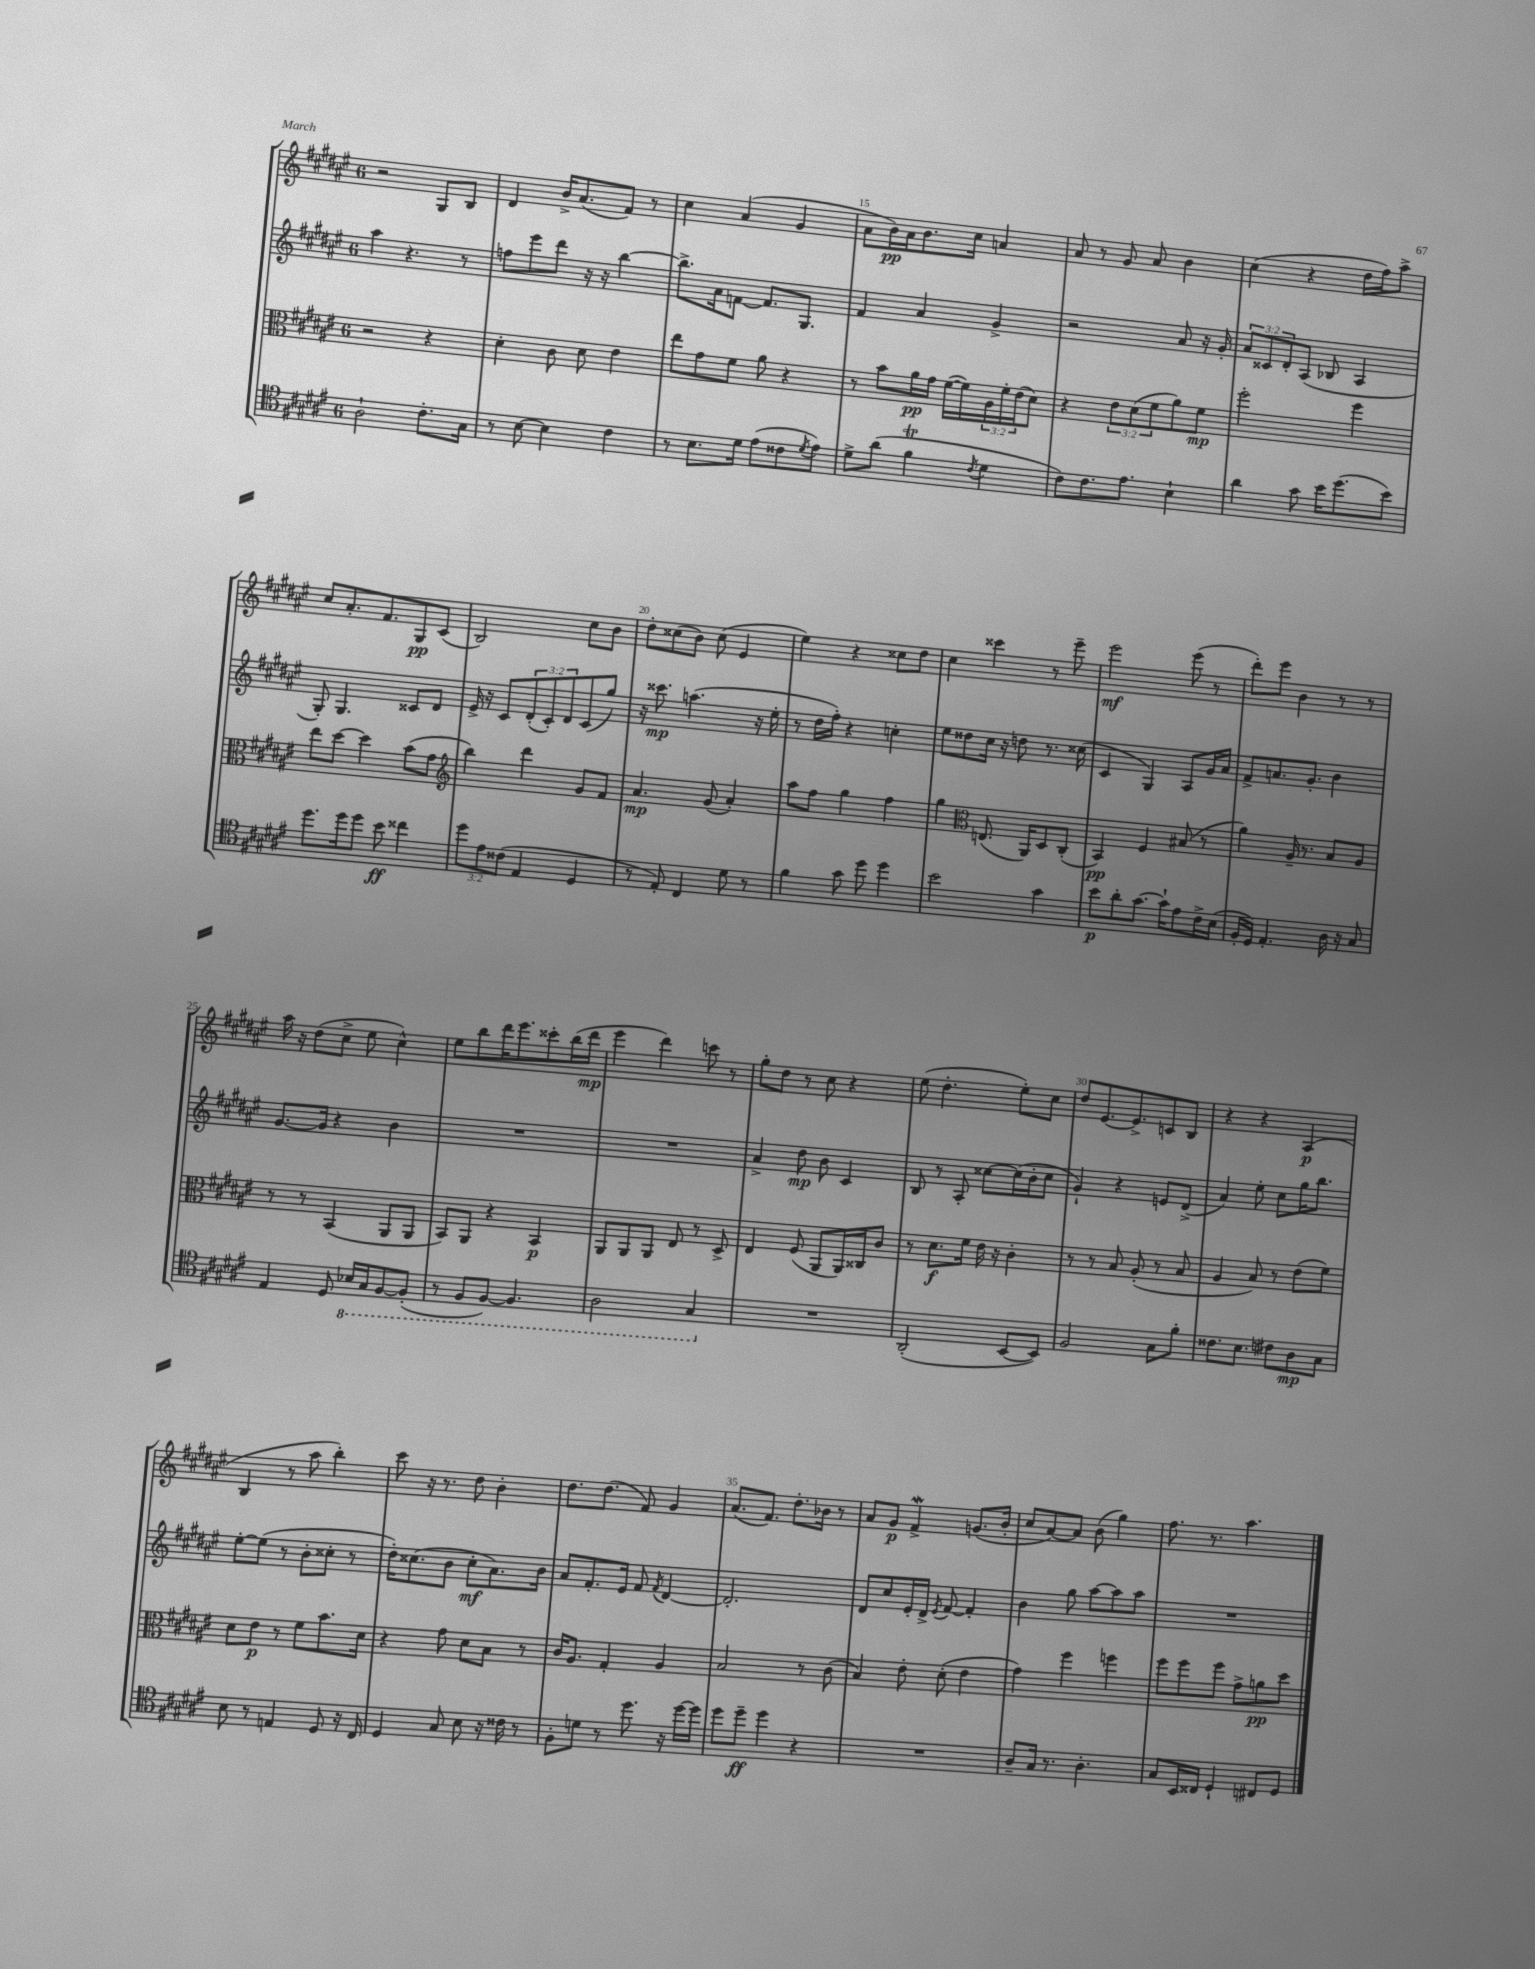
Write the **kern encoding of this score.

**kern	**kern	**kern	**kern
*staff4	*staff3	*staff2	*staff1
*clefC4	*clefC3	*clefG2	*clefG2
*k[f#c#g#d#a#e#]	*k[f#c#g#d#a#e#]	*k[f#c#g#d#a#e#]	*k[f#c#g#d#a#e#]
*M6/8	*M6/8	*M6/8	*M6/8
2A#`\	2r	4aa#\	2r
.	.	4.r	.
8.c#'\L	4r	.	8G#/L
.	.	8r	8B/J
16G#\Jk	.	.	.
=	=	=	=
8r	4d#'\	8ff\L	4d#/
[8B\	.	8eee#\	.
4B\]	8c#\	8ddd#\J	16b^/LK
.	.	.	(8.a#/
.	8d#\	16r	.
.	.	16r	.
4c#\	4e#\	[4bb\	8f#/J)
.	.	.	8r
=	=	=	=
8r	8ee#\L	8.bb^\]L	4cc#\
8.B\L	8g#\	.	.
.	.	16a#\k	.
.	8f#\J	[8f\J	(4a#/
16d#\Jk	.	.	.
(8e#\L	8a#\	8.f/]L	.
8c##\	4r	.	4g#/
.	.	8.G#/J	.
8qd#/	.	.	.
8e#\J)	.	.	.
=	=	=	=
8d#^\L	8r	4f#/	8a#\L
(8a#\J	8b\L	.	16b\L)
.	.	.	16a#\J
4f#\	16a#\L	4a#/	8.b\
.	16g#\JJ	.	.
.	([16f#\LL	.	.
.	16f#\])	.	16cc#\Jk
8qc#/	.	.	.
4d#\	24A#\	4g#^/	4a/
.	24f#'\	.	.
.	(24e#\J	.	.
.	8d#\J)	.	.
=	=	=	=
8c#\L)	4r	2r	8a#/
8.c#\	.	.	8r
.	12e#\L	.	8g#/
8.e#\J	.	.	.
.	(12d#\	.	.
.	.	.	8a#/
.	12f#\	.	.
4B`\	8a#\)	8a#/	4b\
.	8f#\J	16r	.
.	.	16g#'/	.
=	=	=	=
4a#\	2ff#'\	12a#/L	(4cc#\
.	.	12c##/	.
.	.	12d#'/	.
8g#\	.	(8A#/J	4r
16b\LK	.	8B-/	.
(8.dd#\	.	.	.
.	4ff#\	4A#/	16dd#\LL
.	.	.	16ff#\J)
8b\J)	.	.	8aa#^\J
=	=	=	=
8.dd#\L	8ee#\L	8G#'/)	8cc#/L
.	[8dd#\J	4.G#/	8.a#'/
16dd#\k	.	.	.
8dd#\J	4dd#\]	.	.
.	.	.	8.f#/
8b\	.	.	.
4cc##\	(8b\L	8c##/L	8G#/
.	8g#\J	8d#/J	(8c#/J
=	=	=	=
*	*clefG2	*	*
12dd#\L	4bb\)	16e#^/	2B/)
.	.	16r	.
12e#\	.	.	.
.	.	8c#/L	.
(12c##\J	.	.	.
4E#/	4ddd#\	(12d#'/	.
.	.	12c#'/)	.
.	.	12d#/	.
4D#/	8g#/L	(8c#/	8cc#\L
.	8f#/J	8gg#/J)	8b\J
=	=	=	=
8r	4.a#/	16r	8dd#'\L
.	.	8.ccc##\	.
8E#'/)	.	.	(8cc##\
4C#/	.	(4.aa\	8b\J)
.	(8g#/	.	(8cc##\
8d#\	4a#'/)	.	4e#/
8r	.	16r	.
.	.	16ee#'\	.
=	=	=	=
4f#\	8aa#\L	8r	4ee#\)
.	8ff#\J	16dd#\LL	.
.	.	16ff#'\JJ)	.
8g#\	4gg#\	4r	4r
8dd#\	.	.	.
4dd#\	4ff#\	4cc'\	8cc##\L
.	.	.	8dd#\J
=	=	=	=
2b\	4gg#\	8ee#\L	4cc#\
.	.	8dd##\	.
*	*clefC3	*	*
.	(8.E/	16cc#\Jk	4ccc##\
.	.	16r	.
.	.	8dd\	.
.	16AA#/LK)	.	.
4g#\	8D#/	8.r	8r
.	(8C#'/J	.	8eee#~\
.	.	(16cc##\	.
=	=	=	=
8b\L	4BB/)	4c#/	2eee#\
8a#'\	.	.	.
[8.g#\J	4F#/	4G#/)	.
16g#`\]LK	.	.	.
8e#\	(8B#/	8A#/L	(8eee#\
16c#^\L	8r	16g#/L	8r
(16B\JJ	.	16a#/JJ	.
=	=	=	=
16F#'/LL	4a#\)	8f#^/L	8ddd#'\L)
16D#/JJ)	.	.	.
4.E#'/	.	8.a/	8eee#\J
.	16A#~/	.	4b\
.	8.r	8.g#'/J	.
16A#\	8B/L	4b\	8r
16r	.	.	.
8G#/	8A#/J	.	8r
=	=	=	=
4E#/	8r	[8.g#/L	16aa#\
.	.	.	16r
.	8r	.	(8dd#\L
.	.	16g#/]Jk	.
8D#/	(4BB/	4r	8cc#^\J
16BB-/LL	.	.	8ee#\
16GG#/J	.	.	.
[8FF#/	8AA#/L	4b\	4cc#^^\)
(8FF#'/]J	8AA#/J	.	.
=	=	=	=
8r	8BB/L)	2.r	8ee#\L
8FF#/L	8AA#/J	.	8bb\
[8FF#/J)	4r	.	16ddd#\K
.	.	.	8.eee#\
4.FF#/]	.	.	.
.	4BB/	.	8ccc##'\
.	.	.	(16bb\L
.	.	.	16ddd#\JJ
=	=	=	=
2AA#\	8AA#/L	2.r	4eee#\
.	8AA#/	.	.
.	8AA#/J	.	4ddd#\)
.	8E#/	.	.
4GG#/	8r	.	8ccc\
.	8D#^/	.	8r
=	=	=	=
2.r	4E#/	4a#^/	8gg#'\L
.	.	.	8dd#\J
.	(8F#/	8dd#\	8r
.	8AA#/L	8b\	8cc#\
.	16AA#/L)	4c#/	4r
.	16C##/J	.	.
.	8c#/J	.	.
=	=	=	=
(2AA#'/	8r	8B/	(8ee#\
.	8.d#\L	8r	4.dd#'\
.	.	8A#'/	.
.	16f#\Jk	.	.
.	16e#\	[8cc##\L	.
.	16r	.	.
[8BB/L	4c#'\	(16cc##\]L	8ee#'\L)
.	.	16b'\J	.
8BB/]J)	.	8cc##\J	8cc#\J
=	=	=	=
2F#/	8r	4g#`/)	8dd#/L
.	8r	.	[8.e#/
.	8B/	4r	.
.	.	.	8.e#^/]
.	(8A#'/	.	.
8G#\L	8r	8e/L	8c/
8f#'\J	8B/	(8d#^/J	8B/J
=	=	=	=
8.c##\L	4A#/	4a#/)	4r
8.B\J	.	.	.
.	8B/)	8ee#'\	4r
8c#\L	8r	8cc#\L	.
8A#\	(8e#\L	16gg#\K	(4A#/
.	.	8.bb\J	.
8G#\J	8f#\J)	.	.
=	=	=	=
8B\	8d#\L	[8ee#'\L	4B/
8r	8e#\J	(8ee#\]J	.
4E/	8r	8r	8r
.	8f#\L	8b'\L	8aa#\
8D#/	8.b\	8cc##'\J	4bb'\)
16r	.	8r	.
16C#/	16d#\Jk	.	.
=	=	=	=
4D#/	4r	16dd#'\LK)	8ccc#\
.	.	(8.cc##\	.
.	.	.	16r
.	.	.	8.r
8G#/	8g#\	8b\J	.
8B\	8d#\L	8cc##'\L	8dd#\
16r	8B\J	8.a#\)	4b'\
16c##\	.	.	.
8r	8r	.	.
.	.	16b\Jk	.
=	=	=	=
8F#'\L	16c#/LK	8a#/L	8.dd#\L
.	8.A#/J	.	.
8d\J	.	8.f#'/	.
.	.	.	(8.dd#\J
8r	4G#'/	.	.
.	.	16e#/Jk	.
8.dd#\	.	8f#/	8f#/)
.	.	8qf#/	.
.	4A#/	[4d#/	4g#/
16r	.	.	.
[16dd#\LL	.	.	.
16dd#\]JJ	.	.	.
=	=	=	=
8dd#\L	2B/	2.d#'/]	(8.a#/L
8dd#~\J	.	.	.
.	.	.	8.f#/J)
4dd#\	.	.	.
.	.	.	8.dd#'\L
4r	8r	.	.
.	.	.	16b-\Jk
.	(8c#\	.	8r
=	=	=	=
2.r	4B/)	8d#/L	8a#/L
.	.	8cc#/	8g#/J
.	8e#'\	16e#'/L	4f#^/
.	.	16d#^/JJ	.
.	.	8qe#/	.
.	(8d#'\	[8f#/	.
.	4e#\	4f#'/]	(8.g/L
.	.	.	16b'/Jk
=	=	=	=
8A#~/L	4g#\)	4b\	8cc#/L
16G#/Jk	.	.	[8a#/)
8.r	.	.	.
.	4ff#\	8gg#\	8a#/]J
4.A#'\	.	[8aa#\L	(8b\
.	4ff\	8aa#\]	4gg#\)
.	.	8aa#\J	.
=	=	=	=
8G#/L	8ff#\L	2.r	8.ff#\
16BB/L	8ff#\	.	.
16C##/JJ	.	.	8.r
4D#`/	8ff#\J	.	.
.	8g#^\L	.	4.aa#\
8C#/L	8a\	.	.
8D#/J	8dd#\J	.	.
==	==	==	==
*-	*-	*-	*-
